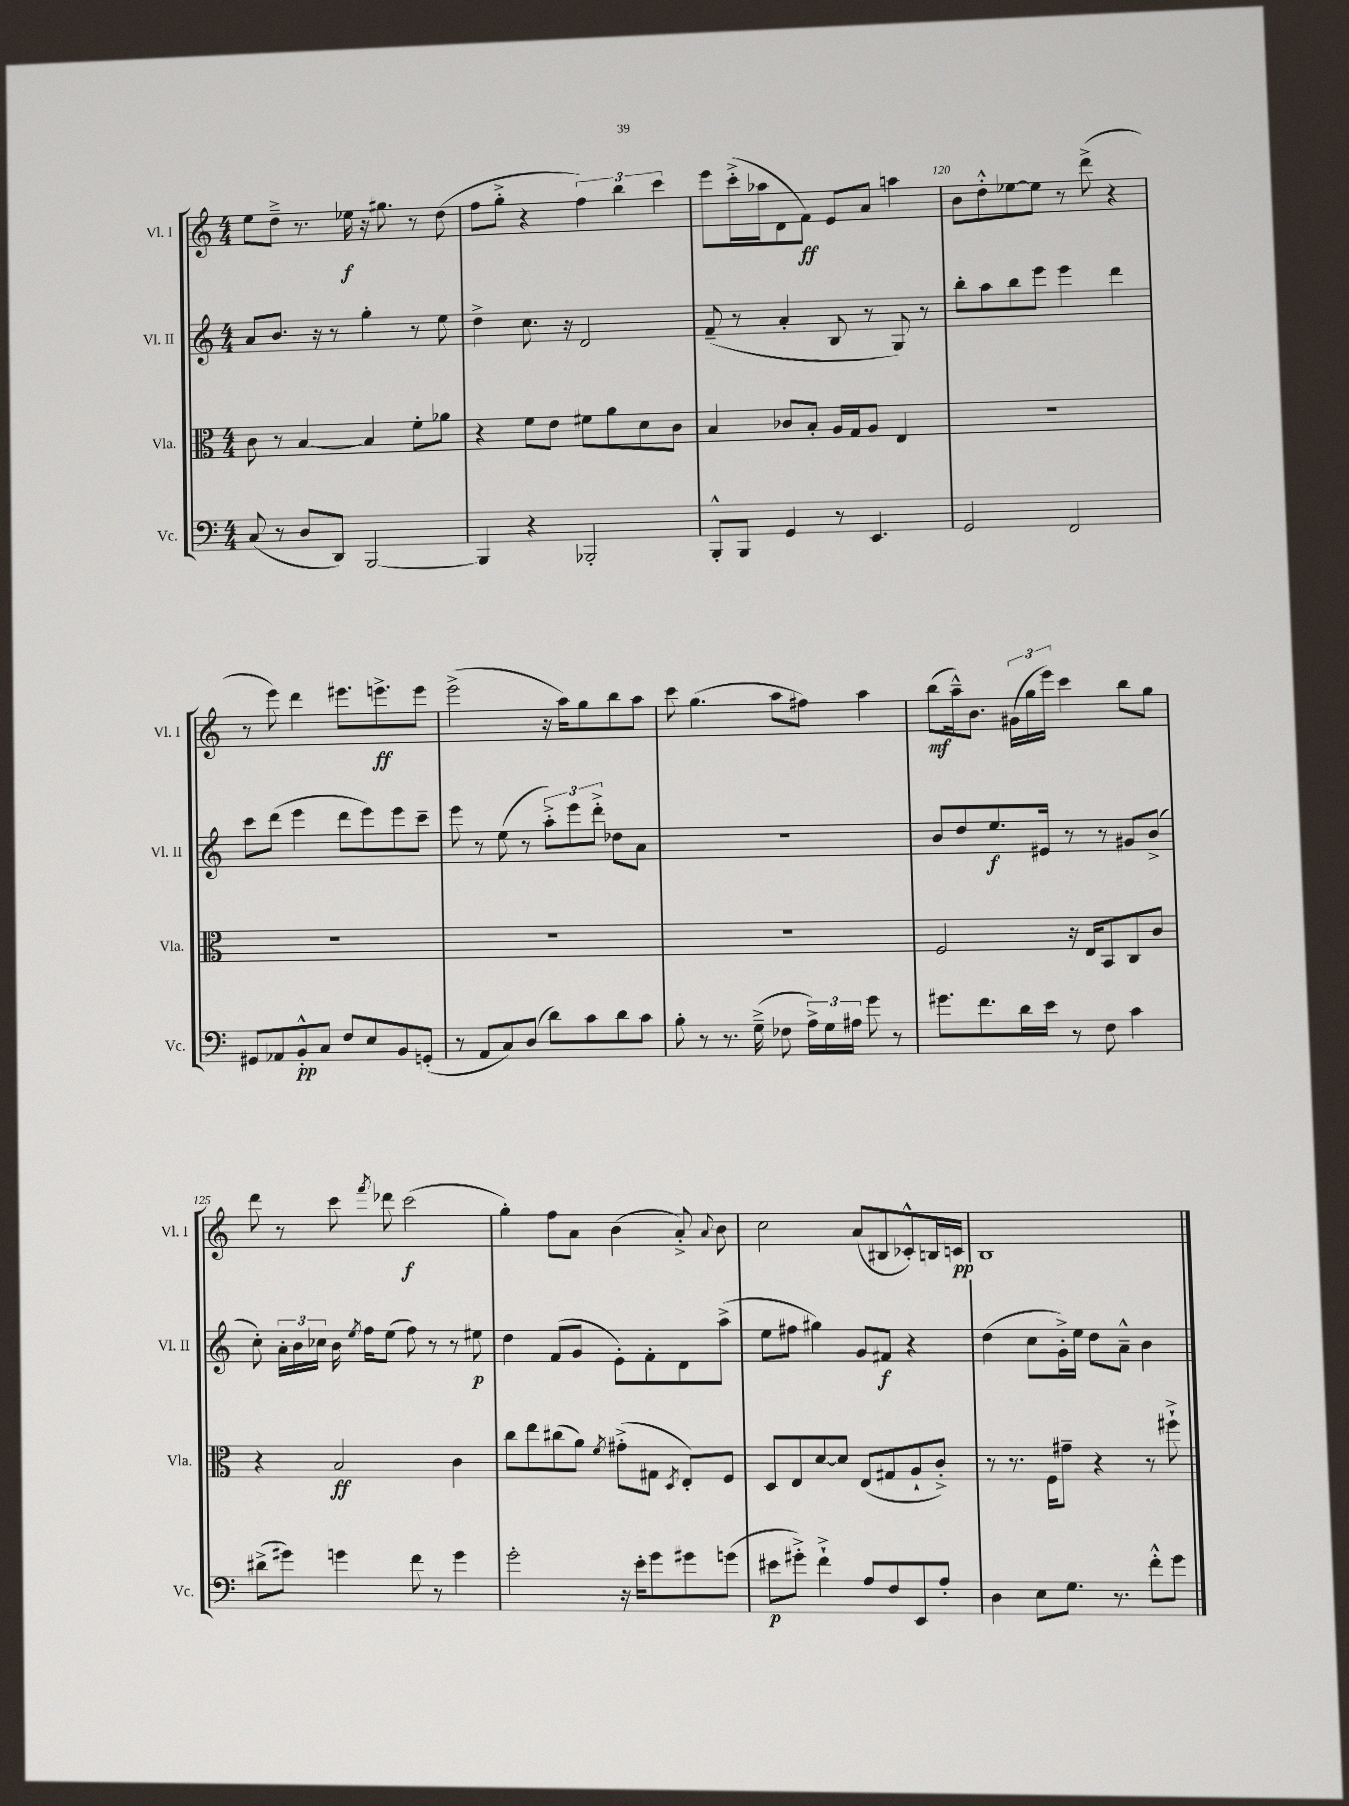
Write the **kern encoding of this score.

**kern	**kern	**kern	**kern
*staff4	*staff3	*staff2	*staff1
*clefF4	*clefC3	*clefG2	*clefG2
*k[]	*k[]	*k[]	*k[]
*M4/4	*M4/4	*M4/4	*M4/4
(8C	8c	8a	8ee
8r	8r	8.b	8dd~^
8D	[4B	.	8.r
.	.	16r	.
8DD)	.	8r	.
.	.	.	16ee-
[2BBB	4B]	4gg'	16r
.	.	.	8.gg#
.	8f'	8r	8r
.	8a-	8ee	(8dd
=	=	=	=
4BBB]	4r	4dd^	8ff
.	.	.	8gg'^
4r	8f	8.cc	4r
.	8e	.	.
.	.	16r	.
2BBB-'	8f#	2d	6ff)
.	8a	.	.
.	.	.	6bb
.	8d	.	.
.	.	.	6ccc
.	8c	.	.
=	=	=	=
8BBB'^^	4B	(8f~	8eee
8BBB	.	8r	(16ccc'^
.	.	.	16aa-
4GG	8c-	4a'	8d
.	8B'	.	8f)
8r	16A	8B	8e
.	16G	.	.
4.EE	8A	8r	8a
.	4E	8G)	4aa
.	.	8r	.
=	=	=	=
2GG	1r	8bb'	8b
.	.	8aa	8dd'^^
.	.	8bb	[8ee-
.	.	8eee	8ee-]
2FF	.	4eee	8r
.	.	.	(8ddd^
.	.	4ddd	4r
=	=	=	=
8GG#	1r	8ccc	8r
8AA-	.	(8ddd	8eee)
8BB'^^	.	4eee	4ddd
8C	.	.	.
8F	.	8ddd	8.eee#
8E	.	8eee)	.
.	.	.	8.eee^
8BB	.	8eee	.
(8GG'	.	8ccc~	8eee
=	=	=	=
8r	1r	8eee	(2eee^
8AA	.	8r	.
8C)	.	(8ee	.
(8D	.	8r	.
8d)	.	12aa'^)	16r
.	.	.	16aa)
.	.	12eee	.
8c	.	.	8gg
.	.	12ddd'^	.
8d	.	8dd-	8bb
8c	.	8a	8aa
=	=	=	=
8B'	1r	1r	8ccc
8r	.	.	(4.gg
8.r	.	.	.
(16G~^	.	.	.
8F-	.	.	8aa
24A^)	.	.	8ff#)
24G	.	.	.
24A#	.	.	.
8g	.	.	4aa
8r	.	.	.
=	=	=	=
8.g#	2F	8b	(8bb
.	.	8dd	16aa~^^)
8.f	.	.	8.b
.	.	8.ee	.
16d	.	.	(24g#
.	.	.	24gg
16e	.	16e#	.
.	.	.	24eee)
8r	16r	8r	4ccc
.	16E	.	.
8F	8BB	8r	.
4c	8C	8g#	8bb
.	8c	(8b^	8gg
=	=	=	=
(8d#^	4r	8cc')	8ddd
8g#)	.	24a'	8r
.	.	24b	.
.	.	24cc-	.
4g	2B	16b	8ccc
.	.	8qee	.
.	.	16ff	.
.	.	.	8qfff
.	.	(8ee	8ddd-
8f	.	8ff)	(2ccc
8r	.	8r	.
4g	4c	8r	.
.	.	8ee#	.
=	=	=	=
2g'	8cc	4dd	4gg')
.	8ee	.	.
.	(8cc#	(8f	8ff
.	8a)	8g	8a
.	8qf	.	.
16r	(8g#'^	8e')	(4b
16e'	.	.	.
8g	8G#	8f'	.
.	8qD	.	.
8g#	8E')	8d	8a'^)
.	.	.	8qqa
(8g	8F	(8aa^	8b
=	=	=	=
8e#	8D	8ee	2cc
8g#'^)	8E	8ff#	.
4f`^	[8d	4gg#)	.
.	8d]	.	.
8A	(8E	8g	(8a
8F	8G#	8f#	8B#
8EE	8A`	4r	8c-'^^)
8A'	8c'^)	.	16B
.	.	.	16c
=	=	=	=
4D	8r	(4dd	1B
.	8.r	.	.
8E	.	8cc	.
.	16F	.	.
8.G	8g#~	16g'^)	.
.	.	16ee	.
.	4r	8dd	.
8.r	.	.	.
.	.	8a~^^	.
8f'^^	8r	4b	.
8g	8ff#`^	.	.
==	==	==	==
*-	*-	*-	*-
